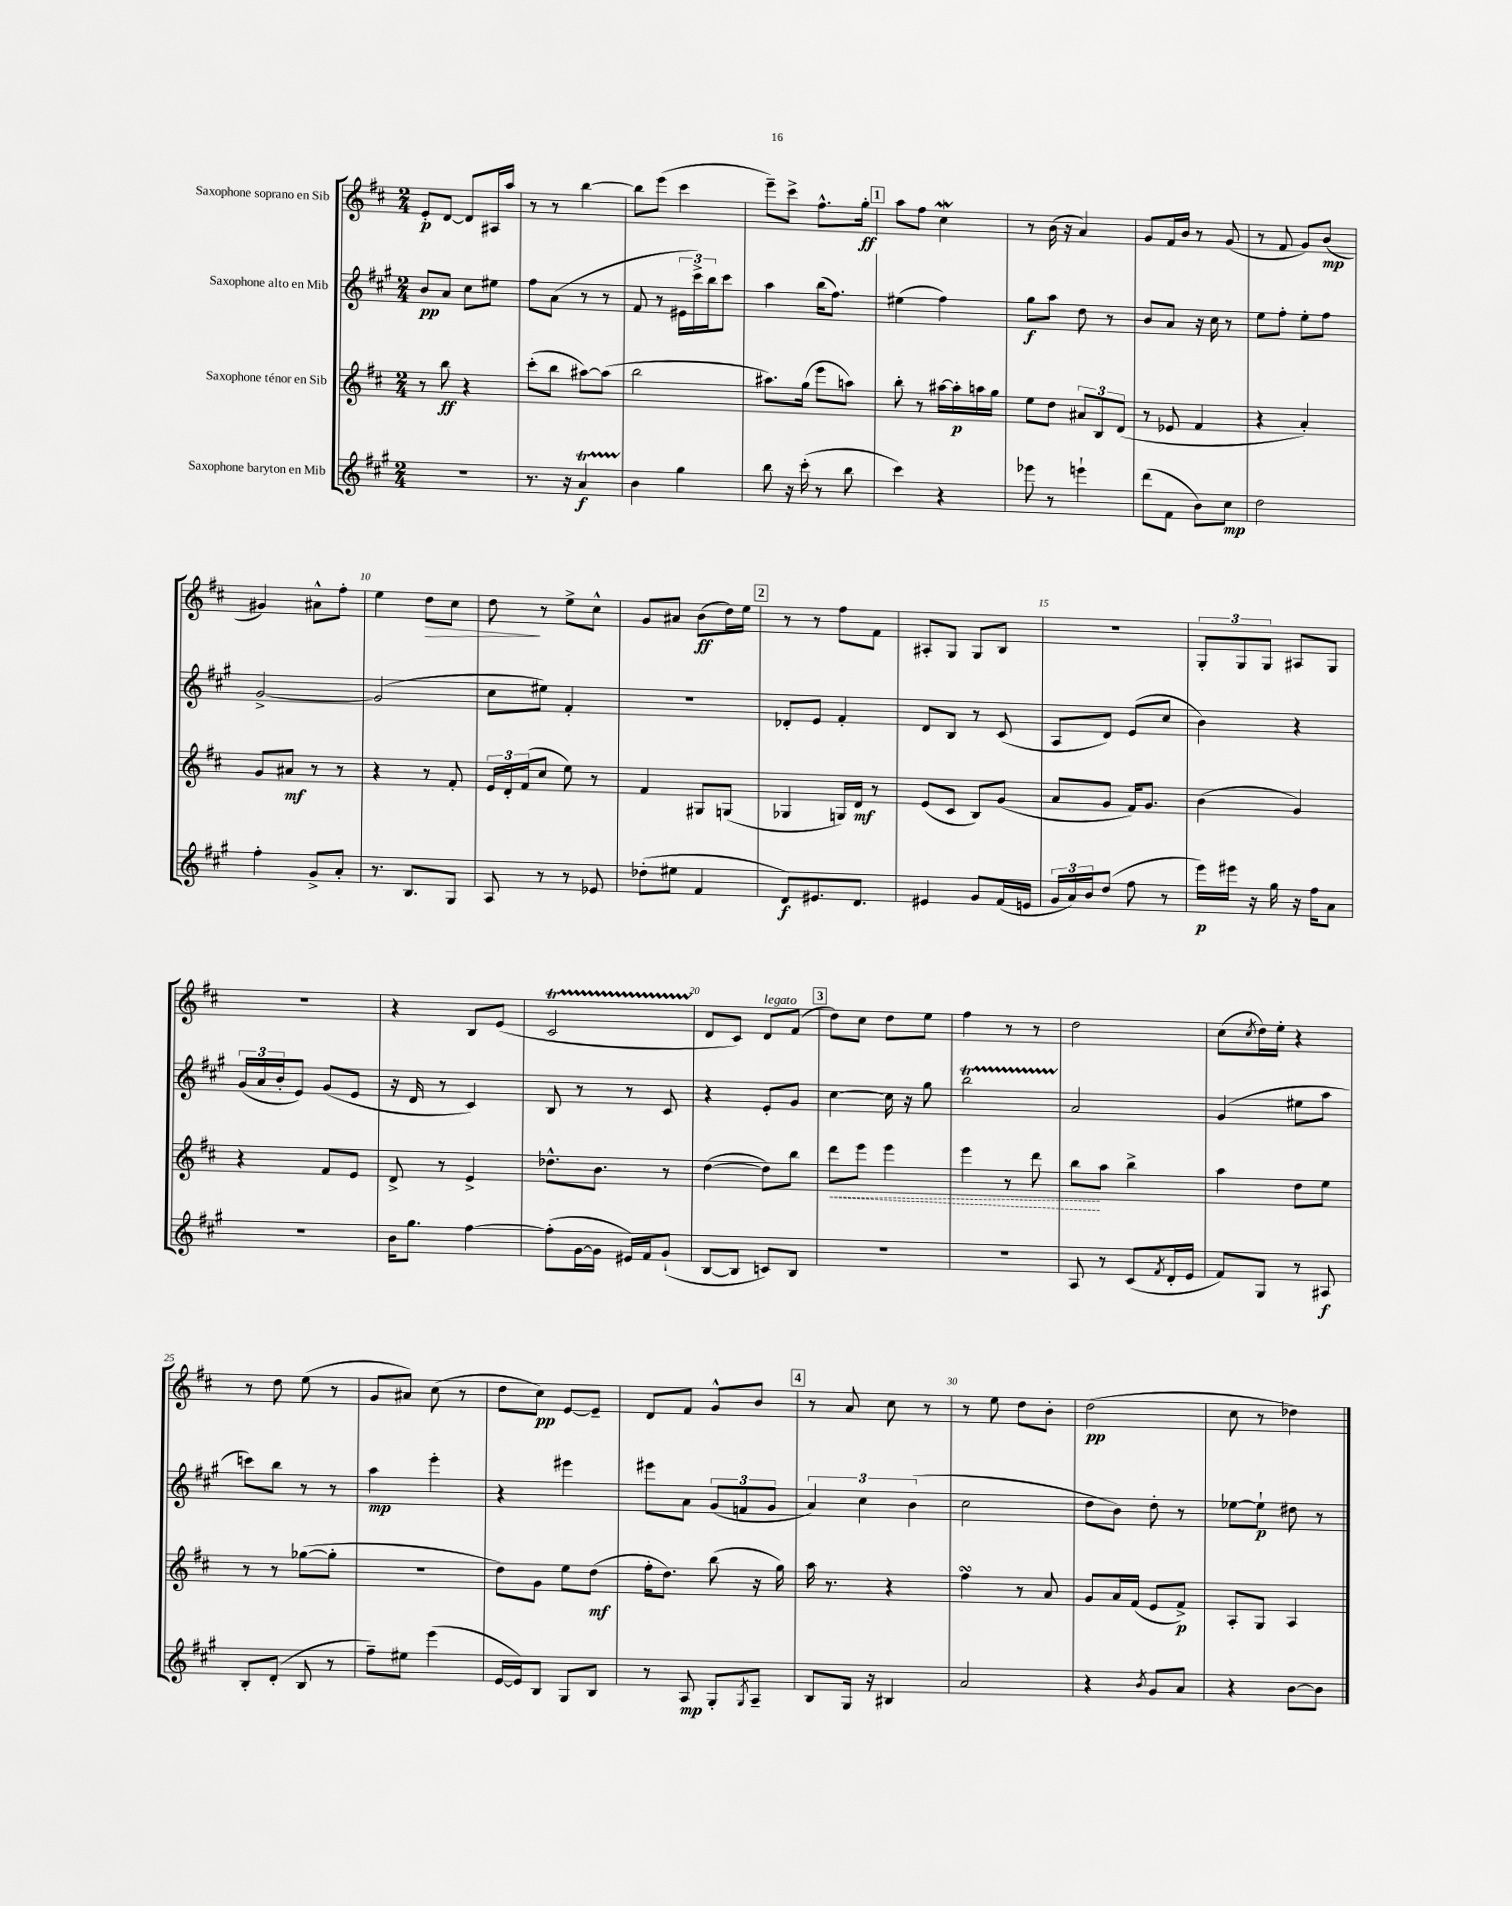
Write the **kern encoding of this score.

**kern	**dynam	**kern	**dynam	**kern	**dynam	**kern	**dynam
*part4	*part4	*part3	*part3	*part2	*part2	*part1	*part1
*staff4	*staff4	*staff3	*staff3	*staff2	*staff2	*staff1	*staff1
*I"Saxophone baryton en Mib	*	*I"Saxophone ténor en Sib	*	*I"Saxophone alto en Mib	*	*I"Saxophone soprano en Sib	*
*clefG2	*	*clefG2	*	*clefG2	*	*clefG2	*
*k[f#c#g#]	*	*k[f#c#]	*	*k[f#c#g#]	*	*k[f#c#]	*
*M2/4	*	*M2/4	*	*M2/4	*	*M2/4	*
=1	=1	=1	=1	=1	=1	=1	=1
2r	.	8r	.	8b/L	pp	8e'/L	p
.	.	8bb\	ff	8a/J	.	[8d/J	.
.	.	4r	.	8cc#\L	.	8d/L]	.
.	.	.	.	8ee#X\J	.	16A#X/L	.
.	.	.	.	.	.	16aa/JJ	.
=2	=2	=2	=2	=2	=2	=2	=2
8.r	.	(8ccc#'\L	.	8ff#\L	.	8r	.
.	.	8bb\J	.	(8a\J	.	8r	.
16r	.	.	.	.	.	.	.
4aT/	f	[8aa#X\L)	.	8r	.	[4bb\	.
.	.	(8aa#\J]	.	8r	.	.	.
=3	=3	=3	=3	=3	=3	=3	=3
4b\	.	2bb\	.	8f#/	.	8bb\L]	.
.	.	.	.	8r	.	(8eee\J	.
4gg#\	.	.	.	24e#X\LL	.	4ccc#\	.
.	.	.	.	24ccc#^\)	.	.	.
.	.	.	.	24bb\J	.	.	.
.	.	.	.	8ccc#\J	.	.	.
=4	=4	=4	=4	=4	=4	=4	=4
8bb\	.	8.aa#X\L)	.	4aa\	.	8eee~\L)	.
16r	.	.	.	.	.	8ccc#^\J	.
(16ccc#'\	.	(16gg\Jk	.	.	.	.	.
8r	.	8eee\L	.	(16bb\KL	.	8.ff#^^\L	.
.	.	.	.	8.ff#\J)	.	.	.
8bb\	.	8aan\J)	.	.	.	.	.
.	.	.	.	.	.	16gg'\Jk	ff
!!LO:REH:place=s1:t=1
=5	=5	=5	=5	=5	=5	=5	=5
4ccc#\)	.	8bb'\	.	(4ee#X\	.	8aa\L	.
.	.	8r	.	.	.	8ff#\J	.
4r	.	[16aa#X\LL	.	4ff#\)	.	4cc#W\	.
.	.	16aa#'\]	p	.	.	.	.
.	.	16aan\	.	.	.	.	.
.	.	16gg\JJ	.	.	.	.	.
=6	=6	=6	=6	=6	=6	=6	=6
8eee-X\	.	8ee\L	.	8gg#\L	f	8r	.
8r	.	8dd\J	.	8aa\J	.	(16b\	.
.	.	.	.	.	.	16r	.
4eeen`\	.	12a#X/L	.	8dd\	.	4a/)	.
.	.	12B/	.	.	.	.	.
.	.	.	.	8r	.	.	.
.	.	(12d/J	.	.	.	.	.
=7	=7	=7	=7	=7	=7	=7	=7
(8ddd\L	.	8r	.	8b/L	.	8g/L	.
8f#\J	.	8e-X/	.	8a/J	.	16f#/L	.
.	.	.	.	.	.	16b/JJ	.
8b\L)	.	4f#/	.	16r	.	8r	.
.	.	.	.	16cc#\	.	.	.
8cc#\J	mp	.	.	8r	.	(8g/	.
=8	=8	=8	=8	=8	=8	=8	=8
2dd\	.	4r	.	8ee\L	.	8r	.
.	.	.	.	8ff#'\J	.	8f#/	.
.	.	4a'/)	.	8ee'\L	.	8g/L)	.
.	.	.	.	8ff#\J	.	(8b/J	mp
!!LO:LB:g=z
=9	=9	=9	=9	=9	=9	=9	=9
4ff#'\	.	8g/L	.	[2g#^/	.	4g#X/)	.
.	.	8a#X/J	mf	.	.	.	.
8g#^/L	.	8r	.	.	.	8a#X^^\L	.
8a'/J	.	8r	.	.	.	8ff#'\J	.
=10	=10	=10	=10	=10	=10	=10	=10
8.r	.	4r	.	(2g#/]	.	4ee\	.
8.B/L	.	.	.	.	.	.	.
!	!	!	!	!	!	!	!LO:HP:b
.	.	8r	.	.	.	8dd\L	>
8G#/J	.	8f#'/	.	.	.	8cc#\J	.
=11	=11	=11	=11	=11	=11	=11	=11
8A/	.	24e/LL	.	8cc#\L	.	8dd\	.
.	.	24d'/	.	.	.	.	.
.	.	(24f#/J	.	.	.	.	.
8r	.	8cc#/J	.	8ee#X\J)	.	8r	]
8r	.	8ee\)	.	4f#'/	.	8ee^\L	.
8e-X/	.	8r	.	.	.	8cc#^^\J	.
=12	=12	=12	=12	=12	=12	=12	=12
(8dd-X'\L	.	4f#/	.	2r	.	8g/L	.
8ee#X\J	.	.	.	.	.	8a#X/J	.
4f#/	.	8G#X/L	.	.	.	(8b\L	ff
.	.	(8Gn/J	.	.	.	16dd\L)	.
.	.	.	.	.	.	16ee\JJ	.
!!LO:REH:place=s1:t=2
=13	=13	=13	=13	=13	=13	=13	=13
8d/L)	f	4G-X/	.	8d-X'/L	.	8r	.
8.e#X/	.	.	.	8e/J	.	8r	.
.	.	16Gn/LL)	.	4f#'/	.	8ff#\L	.
8.d/J	.	16d/JJ	mf	.	.	.	.
.	.	8r	.	.	.	8f#\J	.
=14	=14	=14	=14	=14	=14	=14	=14
4e#X/	.	(8e/L	.	8d/L	.	8A#X'/L	.
.	.	8c#/J	.	8B/J	.	8G/J	.
8g#/L	.	8B/L)	.	8r	.	8G/L	.
(16f#/L	.	(8g/J	.	(8c#/	.	8B/J	.
16en/JJ	.	.	.	.	.	.	.
=15	=15	=15	=15	=15	=15	=15	=15
24g#/LL	.	8a/L	.	8A/L	.	2r	.
24a/)	.	.	.	.	.	.	.
24b/J	.	.	.	.	.	.	.
(8dd/J	.	8g/J	.	8d/J)	.	.	.
8ff#\	.	16f#/KL)	.	(8e/L	.	.	.
.	.	8.g/J	.	.	.	.	.
8r	.	.	.	8cc#/J	.	.	.
=16	=16	=16	=16	=16	=16	=16	=16
16eee\LL)	p	(4b\	.	4b\)	.	12G'/L	.
16eee#X\JJ	.	.	.	.	.	.	.
.	.	.	.	.	.	12G/	.
16r	.	.	.	.	.	.	.
.	.	.	.	.	.	12G/J	.
16gg#\	.	.	.	.	.	.	.
16r	.	4g/)	.	4r	.	8A#X/L	.
16ff#\KL	.	.	.	.	.	.	.
8a\J	.	.	.	.	.	8G/J	.
!!LO:LB:g=z
=17	=17	=17	=17	=17	=17	=17	=17
2r	.	4r	.	(24g#/LL	.	2r	.
.	.	.	.	24a/	.	.	.
.	.	.	.	24b'/J	.	.	.
.	.	.	.	8e/J)	.	.	.
.	.	8f#/L	.	(8g#/L	.	.	.
.	.	8e/J	.	8e/J	.	.	.
=18	=18	=18	=18	=18	=18	=18	=18
16b\KL	.	8d^/	.	16r	.	4r	.
8.gg#\J	.	.	.	16d/	.	.	.
.	.	8r	.	8r	.	.	.
[4ff#\	.	4e^/	.	4c#/)	.	8B/L	.
.	.	.	.	.	.	(8e/J	.
=19	=19	=19	=19	=19	=19	=19	=19
(8ff#'\L]	.	8.dd-X^^\L	.	8B/	.	2c#t/	.
[16g#\L	.	.	.	8r	.	.	.
16g#\JJ]	.	8.b\J	.	.	.	.	.
16e#X/LL)	.	.	.	8r	.	.	.
16f#/J	.	.	.	.	.	.	.
(8g#`/J	.	8r	.	8c#/	.	.	.
=20	=20	=20	=20	=20	=20	=20	=20
[8B/L	.	([4dd\	.	4r	.	8d/L	.
8B/J]	.	.	.	.	.	8c#/J)	.
!	!	!	!	!	!	!LO:TX:a:i:t=legato	!
8cn/L)	.	8dd\L])	.	8e'/L	.	8d/L	.
8B/J	.	8bb\J	.	8g#/J	.	(8f#/J	.
!!LO:REH:place=s1:t=3
=21	=21	=21	=21	=21	=21	=21	=21
!	!	!	!LO:HP:b	!	!	!	!
2r	.	8ddd\L	<	[4cc#\	.	8dd\L)	.
.	.	8eee\J	.	.	.	8cc#\J	.
.	.	4eee\	.	16cc#\]	.	8dd\L	.
.	.	.	.	16r	.	.	.
.	.	.	.	8gg#\	.	8ee\J	.
=22	=22	=22	=22	=22	=22	=22	=22
2r	.	4eee\	.	2bbT\	.	4ff#\	.
.	.	8r	.	.	.	8r	.
.	.	8ddd\	.	.	.	8r	.
=23	=23	=23	=23	=23	=23	=23	=23
8A/	.	8bb\L	.	2a/	.	2dd\	.
8r	.	8aa\J	[	.	.	.	.
(8c#/L	.	4bb^\	.	.	.	.	.
8qf#/	.	.	.	.	.	.	.
16d'/L	.	.	.	.	.	.	.
16e/JJ	.	.	.	.	.	.	.
=24	=24	=24	=24	=24	=24	=24	=24
8f#/L)	.	4aa\	.	(4g#/	.	(8cc#\L	.
.	.	.	.	.	.	8qcc#/	.
8G#/J	.	.	.	.	.	16dd\L)	.
.	.	.	.	.	.	16ee'\JJ	.
8r	.	8dd\L	.	8ee#X\L	.	4r	.
8A#X/	f	8ee\J	.	8aa\J	.	.	.
!!LO:LB:g=z
=25	=25	=25	=25	=25	=25	=25	=25
8B'/L	.	8r	.	8cccn\L)	.	8r	.
(8d'/J	.	8r	.	8bb\J	.	8dd\	.
8B/	.	([8gg-X\L	.	8r	.	(8ee\	.
8r	.	8gg-'\J]	.	8r	.	8r	.
=26	=26	=26	=26	=26	=26	=26	=26
8ff#~\L)	.	2r	.	4aa\	mp	8g/L	.
8ee#X\J	.	.	.	.	.	8a#X/J)	.
(4eee\	.	.	.	4eee'\	.	(8cc#\	.
.	.	.	.	.	.	8r	.
=27	=27	=27	=27	=27	=27	=27	=27
[16e/LL	.	8dd\L)	.	4r	.	8dd\L	.
16e/J])	.	.	.	.	.	.	.
8B/J	.	8g\J	.	.	.	8cc#\J)	pp
8G#/L	.	8ee\L	.	4eee#X\	.	[8e/L	.
8B/J	.	(8dd\J	mf	.	.	8e~/J]	.
=28	=28	=28	=28	=28	=28	=28	=28
8r	.	16ff#'\KL	.	8eee#X\L	.	8d/L	.
.	.	8.dd\J)	.	.	.	.	.
8A/	mp	.	.	8a\J	.	8f#/J	.
8G#'/L	.	(8bb\	.	(12g#/L	.	8g^^/L	.
.	.	.	.	12fn/	.	.	.
8qG#/	.	.	.	.	.	.	.
8A~/J	.	16r	.	.	.	8b/J	.
.	.	.	.	12g#/J	.	.	.
.	.	16gg\)	.	.	.	.	.
!!LO:REH:place=s1:t=4
=29	=29	=29	=29	=29	=29	=29	=29
8B/L	.	16aa\	.	6a/)	.	8r	.
.	.	8.r	.	.	.	.	.
16G#/Jk	.	.	.	.	.	8a/	.
.	.	.	.	6cc#\	.	.	.
16r	.	.	.	.	.	.	.
4B#X/	.	4r	.	.	.	8cc#\	.
.	.	.	.	(6b\	.	.	.
.	.	.	.	.	.	8r	.
=30	=30	=30	=30	=30	=30	=30	=30
2a/	.	4ff#sSsS\	.	2cc#\	.	8r	.
.	.	.	.	.	.	8ee\	.
.	.	8r	.	.	.	8dd\L	.
.	.	8a/	.	.	.	8b'\J	.
=31	=31	=31	=31	=31	=31	=31	=31
4r	.	8g/L	.	8dd\L	.	(2dd\	pp
.	.	16a/L	.	8b\J)	.	.	.
.	.	(16f#/JJ	.	.	.	.	.
8qb/	.	.	.	.	.	.	.
8g#/L	.	8e/L	.	8dd'\	.	.	.
8a/J	.	8f#^/J)	p	8r	.	.	.
=32	=32	=32	=32	=32	=32	=32	=32
4r	.	8A'/L	.	[8ee-X\L	.	8cc#\	.
.	.	8G/J	.	8ee-`\J]	p	8r	.
[8b\L	.	4A/	.	8dd#X\	.	4dd-X\)	.
8b\J]	.	.	.	8r	.	.	.
==	==	==	==	==	==	==	==
*-	*-	*-	*-	*-	*-	*-	*-
